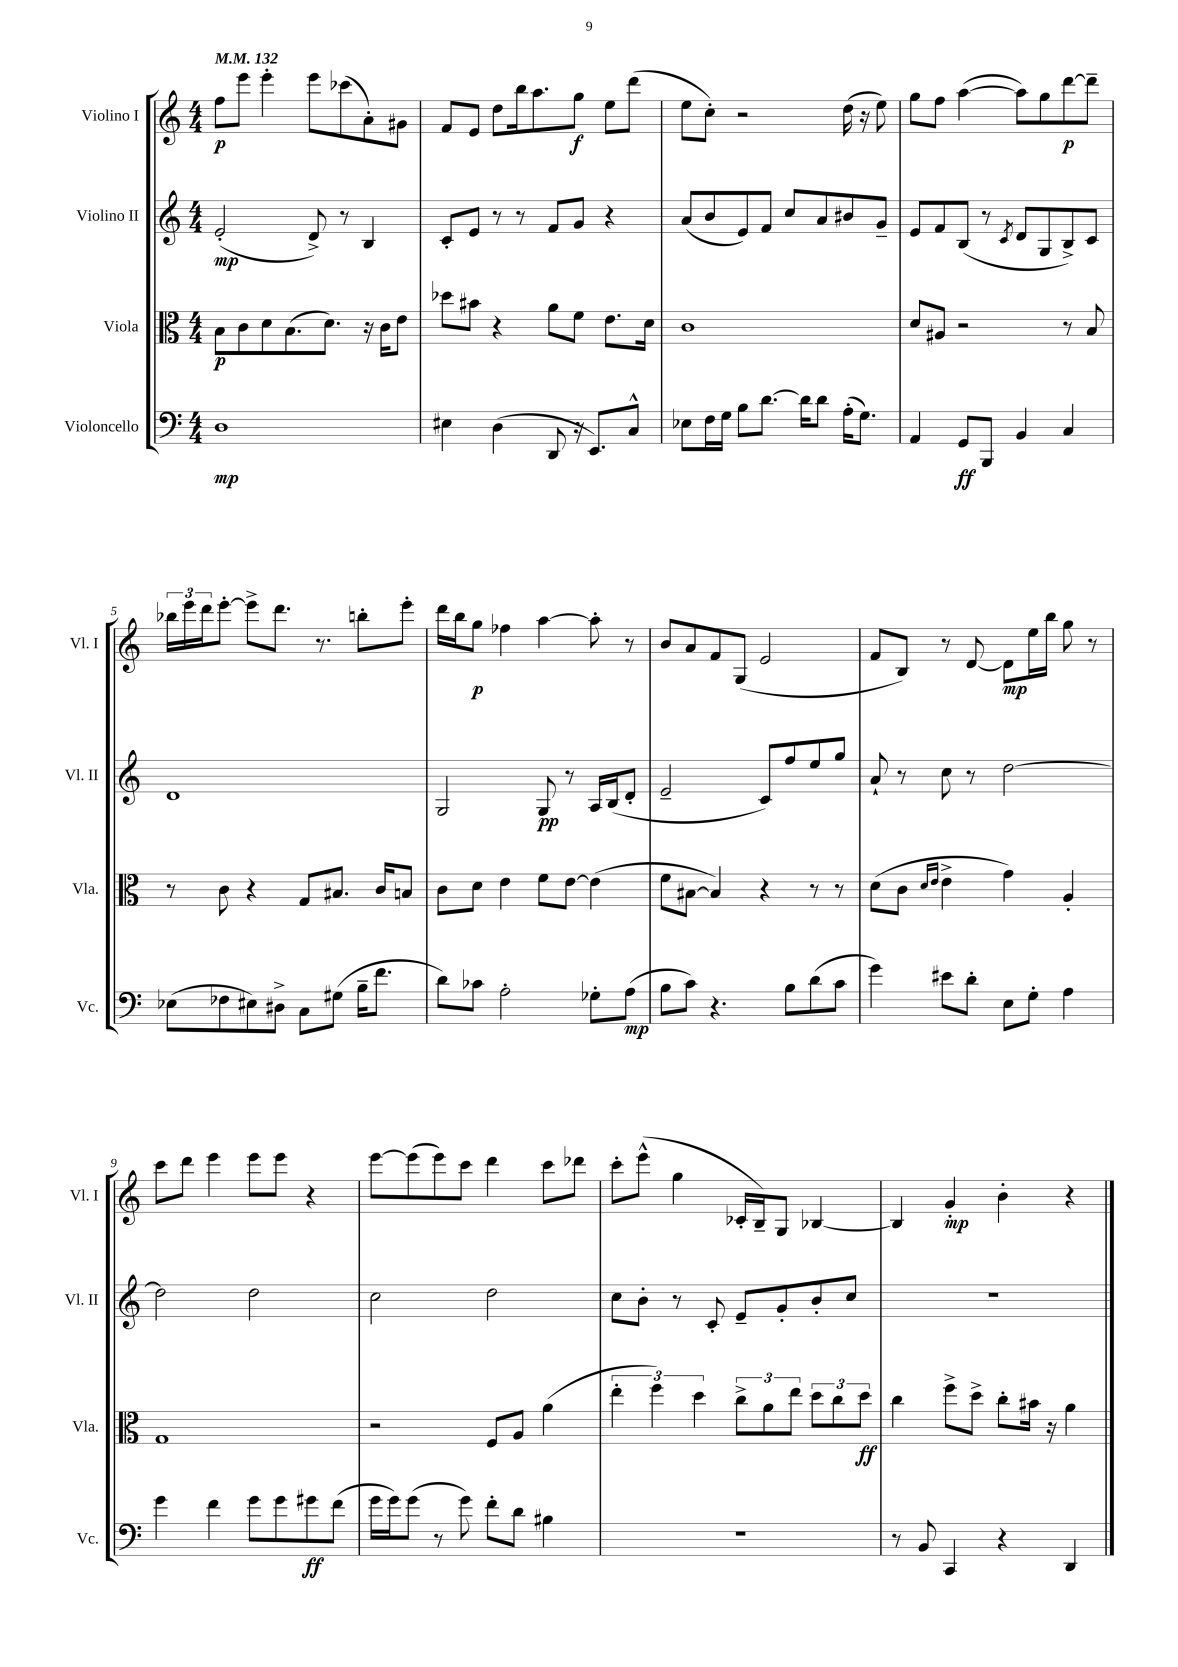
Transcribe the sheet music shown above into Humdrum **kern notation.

**kern	**kern	**kern	**kern
*staff4	*staff3	*staff2	*staff1
*clefF4	*clefC3	*clefG2	*clefG2
*k[]	*k[]	*k[]	*k[]
*M4/4	*M4/4	*M4/4	*M4/4
*MM132	*MM132	*MM132	*MM132
1D	8B	(2e'	8ff
.	8c	.	8eee
.	8d	.	4eee'
.	(8.B	.	.
.	.	8d^)	8eee
.	8.d)	.	.
.	.	8r	(8ccc-
.	16r	4B	8a')
.	16c	.	.
.	8e	.	8g#
=	=	=	=
4E#	8dd-	8c'	8f
.	8b#	8e	8e
(4D	4r	8r	8dd
.	.	8r	16bb
.	.	.	8.aa
8DD	8a	8f	.
16r	8f	8g	8gg
8.EE)	.	.	.
.	8.e	4r	8ee
8C^^	.	.	(8ddd
.	16d	.	.
=	=	=	=
8E-	1c	(8a	8ee
16F	.	8b	8cc')
16G	.	.	.
8B	.	8e)	2r
[8.d	.	8f	.
.	.	8cc	.
16d]	.	.	.
8d	.	8a	.
(16A'	.	8b#	(16dd
8.G)	.	.	16r
.	.	8g~	8ee)
=	=	=	=
4AA	8d	8e	8gg
.	8A#	8f	8ff
8GG	2r	(8B	([4aa
8BBB	.	8r	.
.	.	8qc	.
4BB	.	8d	8aa])
.	.	8G	8gg
4C	8r	8B^)	[8ddd
.	8B	8c	8ddd~]
=	=	=	=
(8E-	8r	1d	24bb-
.	.	.	24eee
.	.	.	24ddd
8F-	8c	.	[8eee'
8E#)	4r	.	8eee^]
8D#^	.	.	8.ddd
8C	8G	.	.
.	.	.	8.r
(8G#	8.B#	.	.
16B~	.	.	8bb'
8.f	16c	.	.
.	8B	.	8eee'
=	=	=	=
8d)	8c	2G	16ddd
.	.	.	16bb
8c-	8d	.	8gg
2A'	4e	.	4ff-
.	8f	8G	[4aa
.	[8e	8r	.
8G-'	(4e]	16A	8aa']
.	.	(16B	.
(8A	.	8d'	8r
=	=	=	=
8B	8f	2e~	8b
8c)	[8B#	.	8a
4.r	4B#])	.	8f
.	.	.	(8G
.	4r	8c)	2e
8B	.	8ff	.
(8d	8r	8ee	.
8c	8r	8gg	.
=	=	=	=
4g)	(8d	8a`	8f
.	8c	8r	8B)
.	16qqd	.	.
.	16qqe	.	.
8e#	4e^	8cc	8r
8d'	.	8r	[8d
8E	4g)	[2dd	8d]
8G'	.	.	16ee
.	.	.	16bb
4A	4A'	.	8gg
.	.	.	8r
=	=	=	=
4g	1G	2dd]	8ccc
.	.	.	8ddd
4f	.	.	4eee
8g	.	2dd	8eee
8g	.	.	8eee
8g#	.	.	4r
(8f	.	.	.
=	=	=	=
16g	2r	2cc	[8eee
16g)	.	.	.
(8g	.	.	(8eee]
8r	.	.	8eee)
8g)	.	.	8ccc
8f'	8F	2dd	4ddd
8d	8A	.	.
4B#	(4a	.	8ccc
.	.	.	8ddd-
=	=	=	=
1r	6ee'	8cc	8ccc'
.	.	8b'	(8eee^^
.	6ff)	.	.
.	.	8r	4gg
.	6dd	.	.
.	.	8c'	.
.	12cc^	8e~	16c-'
.	.	.	16B~)
.	12a	.	.
.	.	8g'	8G
.	12ee	.	.
.	12dd	8b'	[4B-
.	12cc	.	.
.	.	8cc	.
.	12dd	.	.
=	=	=	=
8r	4cc	1r	4B-]
8BB	.	.	.
4CC	8ff^	.	4g'
.	8dd^	.	.
4r	8cc'	.	4b'
.	16b#	.	.
.	16r	.	.
4DD	4a	.	4r
==	==	==	==
*-	*-	*-	*-
